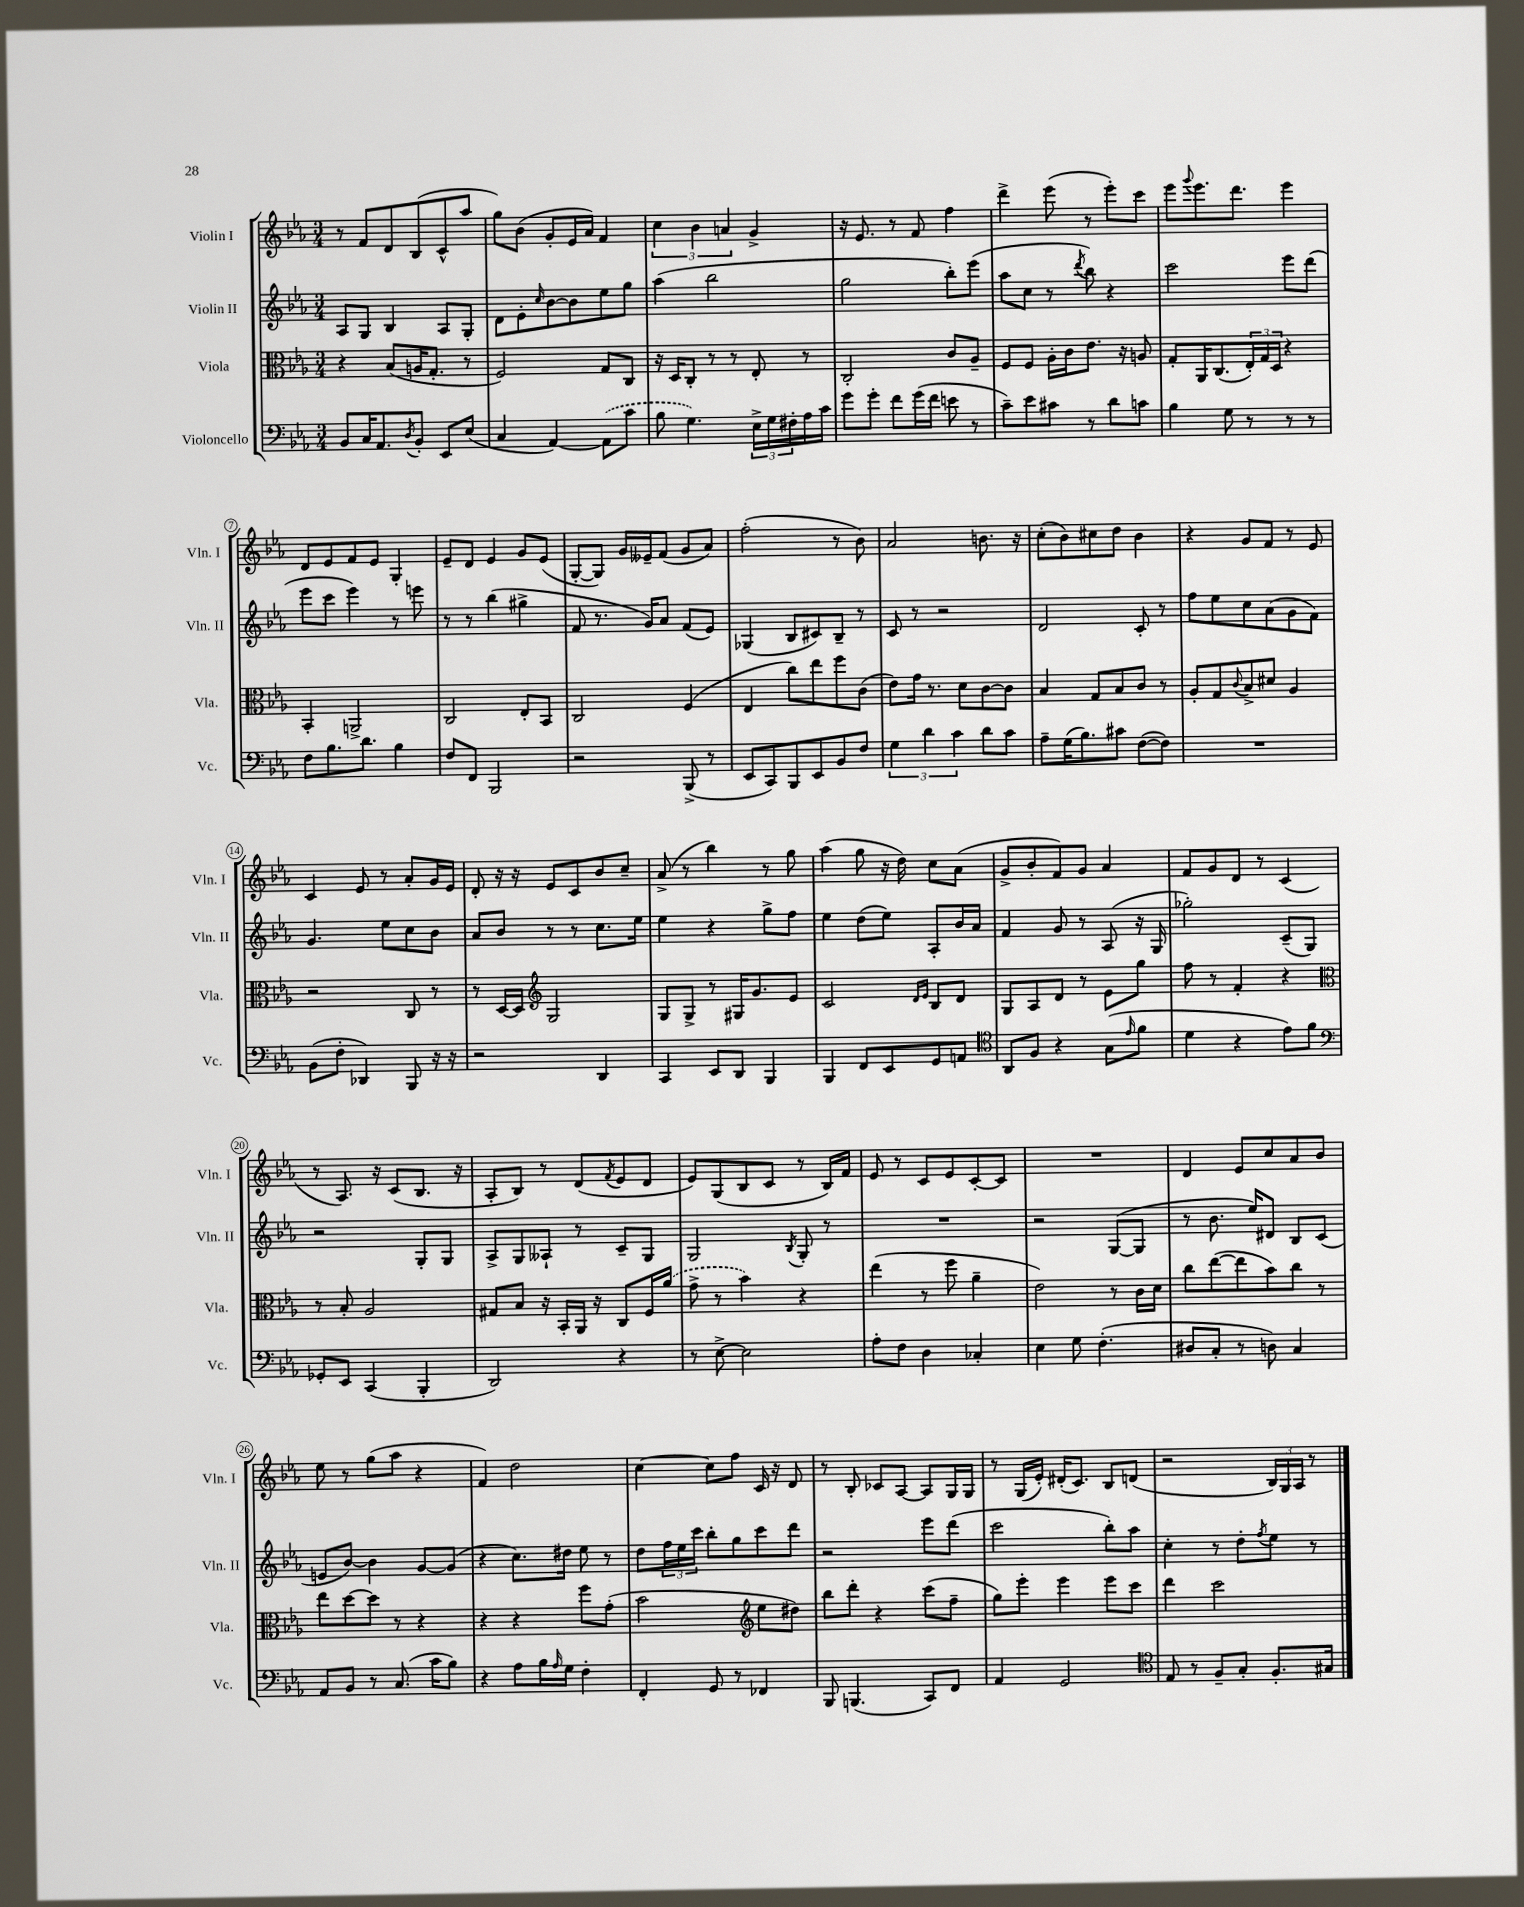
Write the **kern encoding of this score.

**kern	**kern	**kern	**kern
*staff4	*staff3	*staff2	*staff1
*clefF4	*clefC3	*clefG2	*clefG2
*k[b-e-a-]	*k[b-e-a-]	*k[b-e-a-]	*k[b-e-a-]
*M3/4	*M3/4	*M3/4	*M3/4
8BB-	4r	8A-	8r
16C	.	8G	8f
8.AA-	.	.	.
.	(8B-	4B-	8d
8qD	.	.	.
8BB-'	16A	.	(8B-
.	8.G'	.	.
8EE-	.	8A-	8c^^
(8E-	8r	8G'	8aa-
=	=	=	=
4C	2F)	8d	8gg)
.	.	8e-'	(8b-
.	.	16qqcc	.
[4AA-)	.	[8b-	8g'
.	.	8b-]	16e-
.	.	.	16a-)
(8AA-]	8G	8ee-	4f
8c	8C	8gg	.
=	=	=	=
8B-	16r	(4aa-	6cc
.	16D	.	.
4.G)	8C'	.	.
.	.	.	6b-
.	8r	2bb-	.
.	.	.	6a
.	8r	.	.
24E-^	8E-'	.	4g^
24G	.	.	.
24F#'	.	.	.
16A-	8r	.	.
16c	.	.	.
=	=	=	=
8g	2C'	2gg	16r
.	.	.	8.e-
8g'	.	.	.
8f	.	.	8r
(16g	.	.	8f
16f	.	.	.
8e	8c	8bb-')	4ff
8r	8A-~	(8eee-	.
=	=	=	=
8c~)	8F	8aa-	4ddd^
8e-	8F	8cc	.
8c#	16A-'	8r	(8eee-
.	16c	.	.
.	.	8qddd	.
8r	8.e-	8bb-)	8r
8d	.	4r	8eee-')
.	16r	.	.
8c	8A	.	8ccc
=	=	=	=
4B-	8G'	2ccc	8eee-
.	.	.	8qqggg
.	16AA-	.	8.eee-
.	(8.C	.	.
8G	.	.	.
.	.	.	8.ddd
8r	24E-')	.	.
.	24G	.	.
.	24D	.	.
8r	4r	8eee-	4eee-
8r	.	(8ddd	.
=	=	=	=
8F	4BB-'	8eee-	8d
8.B-	.	8ccc	8e-
.	2AA^	4eee-)	8f
8.d	.	.	.
.	.	.	8e-
4B-	.	8r	4G'
.	.	8eee	.
=	=	=	=
8F	2C	8r	8e-~
8FF	.	8r	8d
2BBB-	.	(4bb-	4e-
.	8E-'	4gg#^	8g
.	8BB-	.	(8e-
=	=	=	=
2r	2C	8f	[8G'
.	.	8.r	8G])
.	.	.	16g
.	.	16g)	16e--~
.	.	8a-	(8f
(8BBB-^	(4F	(8f	8g
8r	.	8e-)	8a-)
=	=	=	=
8EE-	4E-	(4G-	(2ff'
8CC)	.	.	.
8BBB-	8cc)	8B-	.
8EE-	8ee-	8c#)	.
8BB-	8ff	8B-~	8r
8F	(8c	8r	8b-)
=	=	=	=
6G	8e-)	8c	2a-
.	16g	8r	.
6d	.	.	.
.	8.r	.	.
.	.	2r	.
6c	.	.	.
.	8d	.	.
8d	[8c	.	8.b
8c	8c]	.	.
.	.	.	16r
=	=	=	=
8A-~	4B-	2d	(8cc'
(16G	.	.	8b-)
8.B-)	.	.	.
.	8G	.	8cc#
8c#	8B-	.	8dd
([8F	8c	8c'	4b-
8F])	8r	8r	.
=	=	=	=
2.r	8A-'	8ff	4r
.	8G	8ee-	.
.	8qqc	.	.
.	8B-^	8cc	8g
.	8d#	(8a-	8f
.	4A-	8g	8r
.	.	8f)	8e-
=	=	=	=
(8BB-	2r	4.g	4c
8F'	.	.	.
4DD-)	.	.	8e-
.	.	8ee-	8r
8BBB-	8C	8cc	8a-'
16r	8r	8b-	16g
16r	.	.	16e-
=	=	=	=
2r	8r	8a-	8d'
.	[16D	8b-	16r
.	16D]	.	16r
*	*clefG2	*	*
.	2G	8r	8e-
.	.	8r	8c
4DD	.	8.cc	8b-
.	.	.	8cc~
.	.	16ee-	.
=	=	=	=
4CC	8G	4ee-	(8a-^
.	8G^	.	8r
8EE-	8r	4r	4bb-)
8DD	16G#	.	.
.	8.g	.	.
4BBB-	.	8gg^	8r
.	8e-	8ff	8gg
=	=	=	=
4BBB-	2c	4ee-	(4aa-
8FF	.	(8dd	8gg
8EE-	.	8ee-)	16r
.	.	.	16dd)
.	16qqd	.	.
.	16qqe-	.	.
8GG	8B-	8A-'	8cc
8AA	8d	16b-	(8a-
.	.	16a-	.
=	=	=	=
*clefC4	*	*	*
8AA-	8G	4f	8g^
8F	8A-	.	8b-'
4r	8d	8g	8f)
.	8r	8r	8g
(8G	8e-	(8A-	4a-
16qqe-	.	.	.
8f	8gg	16r	.
.	.	16G	.
=	=	=	=
4d	8ff	2gg-')	8f
.	8r	.	8g
4r	4f'	.	8d
.	.	.	8r
8e-)	4r	(8c~	(4c
8f	.	8G)	.
=	=	=	=
*clefF4	*clefC3	*	*
8GG-'	8r	2r	8r
8EE-	8B-'	.	8.A-)
(4CC	2A-	.	.
.	.	.	16r
.	.	.	(8c
4BBB-'	.	8G'	8.B-
.	.	8G	.
.	.	.	16r
=	=	=	=
2DD)	8G#	8A-^	8A-'
.	8B-	8G	8B-)
.	16r	8A--`	8r
.	16BB-'	.	.
.	16AA-	8r	(8d
.	16r	.	.
.	.	.	8qf
4r	8C	8c~	8e-
.	16F	8G	8d
.	(16a-	.	.
=	=	=	=
8r	8g^	2G	8e-)
[8E-^	8r	.	(8G
2E-]	4b-)	.	8B-
.	.	.	8c
.	.	8qB-	.
.	4r	8G'	8r
.	.	8r	16B-)
.	.	.	16f
=	=	=	=
8A-'	(4ee-	2.r	8e-
8F	.	.	8r
4D	8r	.	8c
.	8ff	.	8e-
4C-'	4a-~	.	[8c'
.	.	.	8c]
=	=	=	=
4E-	2e-)	2r	2.r
8G	.	.	.
(4.F'	.	.	.
.	8r	([8G	.
.	16c	8G]	.
.	16d	.	.
=	=	=	=
8D#	8cc	8r	4d
8C'	([8ee-	8.b-	.
8r	8ee-]	.	8e-
.	.	16ee-)	.
8D)	8b-)	8d#	8cc
4C	8cc	8B-	8a-
.	8r	(8c	8b-
=	=	=	=
8AA-	8ee-	8e	8ee-
8BB-	[8dd	[8b-)	8r
8r	8dd]	4b-]	(8gg
(8.C	8r	.	8aa-
.	4r	[8g	4r
16c	.	.	.
8B-)	.	(8g]	.
=	=	=	=
4r	4r	4r	4f)
8A-	4r	8.cc)	2dd
16B-	.	.	.
16qqA-	.	.	.
16G	.	16dd#	.
4F'	8ff	8ee-	.
.	(8g'	8r	.
=	=	=	=
4FF'	2b-	8dd	[4cc
.	.	24ff	.
.	.	24ee-	.
.	.	24ccc	.
8GG	.	8bb-'	8cc]
8r	.	8gg	8ff
*	*clefG2	*	*
4FF-	8ee-	8ccc	16c
.	.	.	16r
.	8dd#)	8ddd	8d
=	=	=	=
8BBB-	8bb-	2r	8r
(4.BBB	8ddd'	.	8B-'
.	4r	.	8c-
.	.	.	[8A-
8CC)	(8ccc	8eee-	8A-]
8FF	8ff~	(8ddd	16G
.	.	.	16G
=	=	=	=
4AA-	8gg)	2ccc	8r
.	8eee-'	.	(16G
.	.	.	16e-')
2GG	4eee-	.	(16d#'
.	.	.	8.c)
.	8eee-	8bb-')	8B-
.	8ccc	8aa-	(8d
=	=	=	=
*clefC4	*	*	*
8E-	4ddd	4cc'	2r
8r	.	.	.
8F~	2ccc	8r	.
8G'	.	8dd'	.
.	.	8qff	.
8.F'	.	8ee-	24B-)
.	.	.	24G
.	.	.	24A-
.	.	8r	8r
16G#	.	.	.
==	==	==	==
*-	*-	*-	*-
